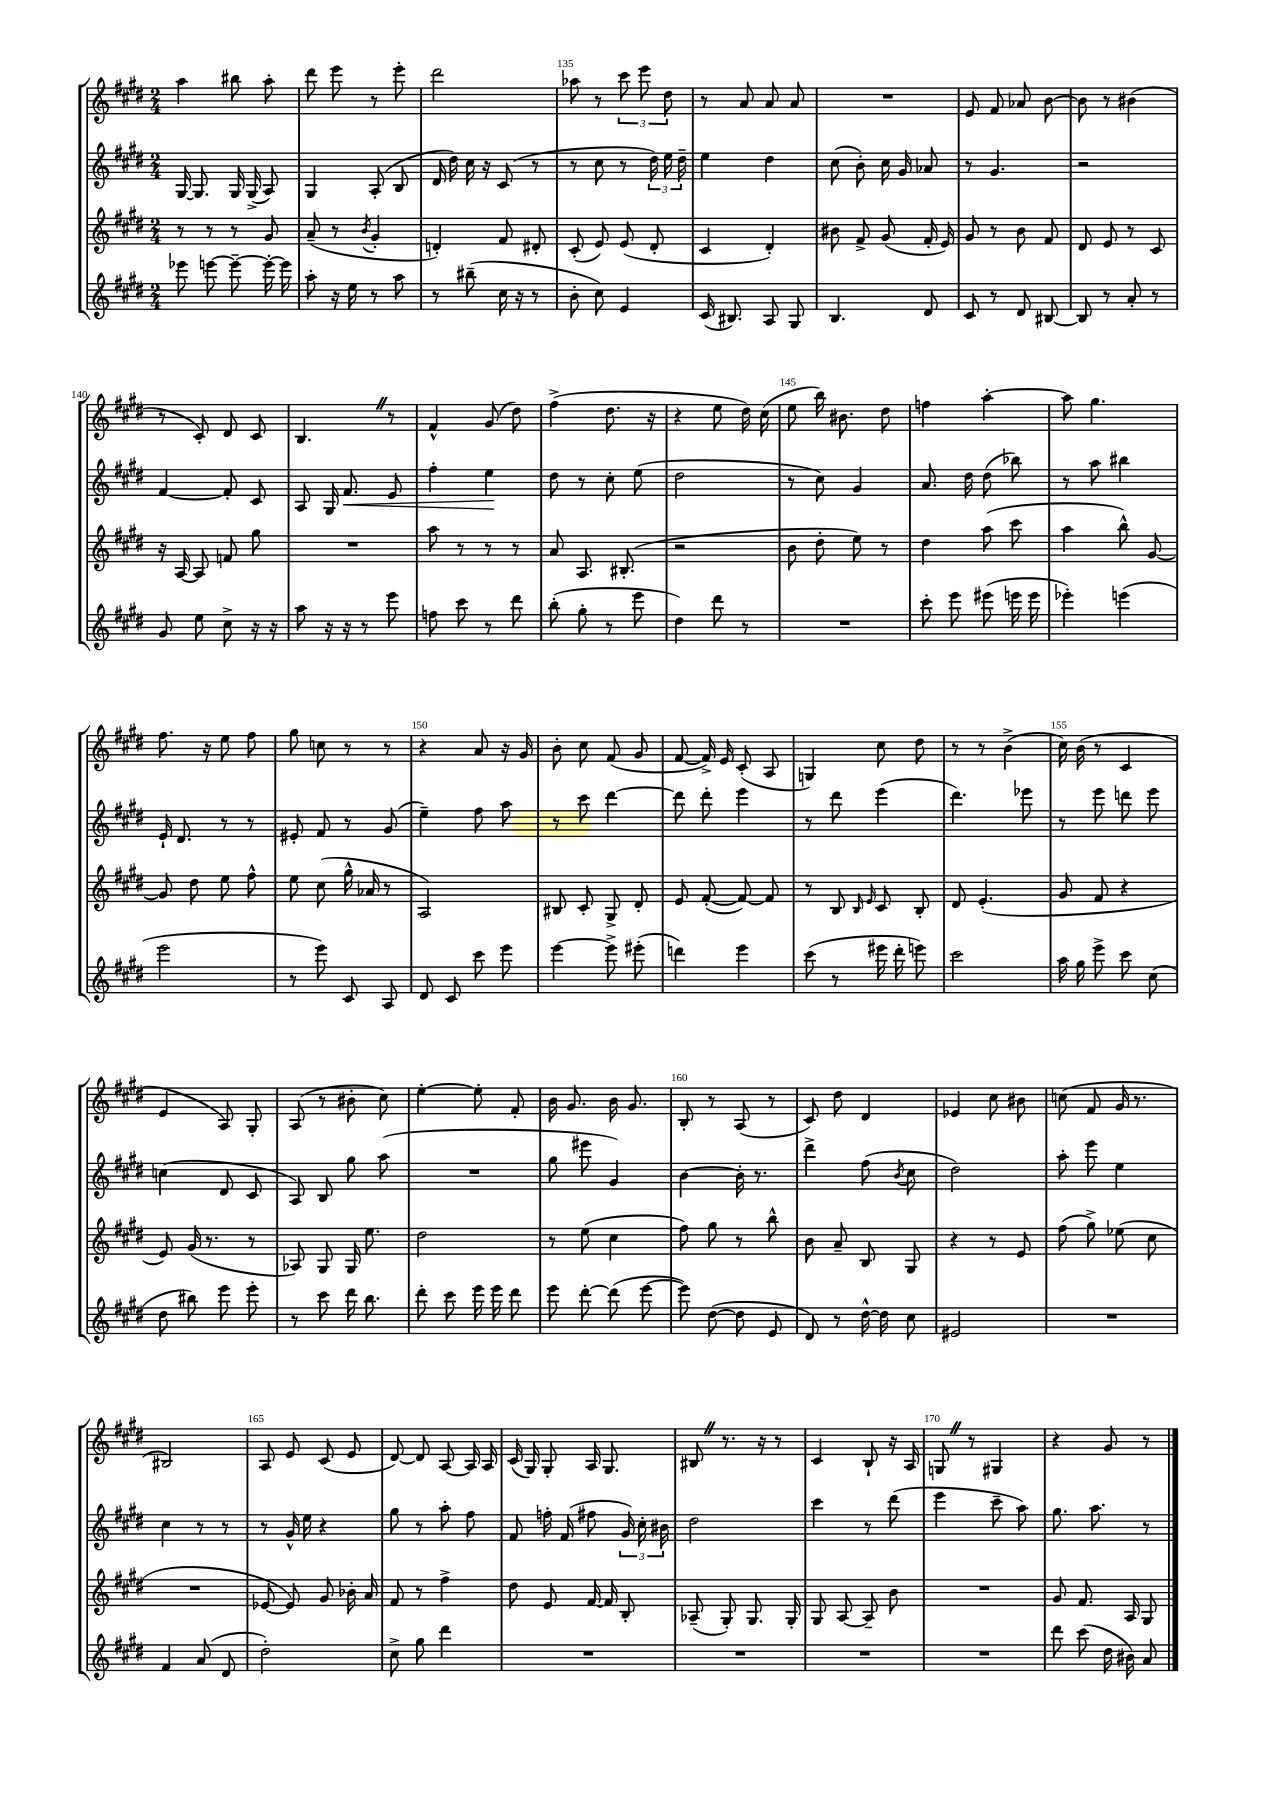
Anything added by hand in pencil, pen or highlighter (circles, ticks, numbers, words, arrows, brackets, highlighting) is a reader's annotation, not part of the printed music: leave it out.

**kern	**kern	**kern	**dynam	**kern
*part4	*part3	*part2	*part2	*part1
*staff4	*staff3	*staff2	*staff2	*staff1
*clefG2	*clefG2	*clefG2	*	*clefG2
*k[f#c#g#d#]	*k[f#c#g#d#]	*k[f#c#g#d#]	*	*k[f#c#g#d#]
*M2/4	*M2/4	*M2/4	*	*M2/4
=132	=132	=132	=132	=132
8eee-X\	8r	[16G#/	.	4aa\
.	.	8.G#/]	.	.
[8eeen\	8r	.	.	.
8eee~\_	8r	16G#/	.	8bb#X\
.	.	(16G#^/	.	.
16eee'\_	8g#/	8A/)	.	8aa'\
16eee\]	.	.	.	.
=133	=133	=133	=133	=133
8aa'\	(8a~/	4G#/	.	8ddd#\
16r	8r	.	.	8eee\
16ee\	.	.	.	.
.	8qb/	.	.	.
8r	4g#'/	(8A'/	.	8r
8aa\	.	8B/	.	8eee'\
=134	=134	=134	=134	=134
8r	4dn'/)	16d#/	.	2ddd#\
.	.	16dd#\)	.	.
(8bb#X~\	.	16cc#\	.	.
.	.	16r	.	.
16cc#\	8f#/	(8c#/	.	.
16r	.	.	.	.
8r	8d#X'/	8r	.	.
=135	=135	=135	=135	=135
8b'\	(8c#'/	8r	.	8aa-X\
8cc#\)	8e/)	8cc#\	.	8r
4e/	(8e/	8r	.	12ccc#\
.	.	.	.	12eee\
.	8d#'/	24dd#\)	.	.
.	.	24ee\	.	12dd#\
.	.	24dd#~\	.	.
=136	=136	=136	=136	=136
(16c#/	4c#/	4ee\	.	8r
8.B#X/)	.	.	.	.
.	.	.	.	8a/
8A/	4d#'/)	4dd#\	.	8a/
8G#/	.	.	.	8a/
=137	=137	=137	=137	=137
4.B/	8b#X\	(8cc#\	.	2r
.	8f#^/	8b'\)	.	.
.	(8g#/	16cc#\	.	.
.	.	16g#/	.	.
8d#/	16f#'/	8a-X/	.	.
.	16e/)	.	.	.
=138	=138	=138	=138	=138
8c#/	8g#/	8r	.	8e/
8r	8r	4.g#/	.	8f#/
8d#/	8b\	.	.	8a-X/
[8B#X/	8f#/	.	.	[8b\
=139	=139	=139	=139	=139
8B#/]	8d#/	2r	.	8b\]
8r	8e/	.	.	8r
8a'/	8r	.	.	(4b#X\
8r	8c#/	.	.	.
!!LO:LB:g=z
=140	=140	=140	=140	=140
8g#/	16r	[4f#/	.	8r
.	[16A/	.	.	.
8ee\	8A/]	.	.	8c#'/)
8cc#^\	8fn/	8f#'/]	.	8d#/
16r	8gg#\	8c#/	.	8c#/
16r	.	.	.	.
=141	=141	=141	=141	=141
8aa\	2r	8A/	.	4.BZ/
16r	.	16G#/	.	.
!	!	!	!LO:HP:b	!
16r	.	8.f#/	<	.
8r	.	.	.	.
8eee\	.	8e/	.	8r
=142	=142	=142	=142	=142
8ffn\	8aa\	4ff#'\	.	4f#^^/
8ccc#\	8r	.	.	.
8r	8r	4ee\	.	(8g#/
8ddd#\	8r	.	.	8dd#\)
.	.	.	[	.
=143	=143	=143	=143	=143
(8bb'\	8a/	8dd#\	.	(4ff#^\
8gg#'\	8.A/	8r	.	.
8r	.	8cc#'\	.	8.dd#\
.	(8.B#X'/	.	.	.
8eee\	.	(8ee\	.	.
.	.	.	.	16r
=144	=144	=144	=144	=144
4dd#\)	2r	2dd#\	.	4r
8ddd#\	.	.	.	8ee\
8r	.	.	.	16dd#\)
.	.	.	.	(16cc#\
=145	=145	=145	=145	=145
2r	8b\	8r	.	8ee\
.	8dd#'\	8cc#\)	.	16bb\)
.	.	.	.	8.b#X\
.	8ee\)	4g#/	.	.
.	8r	.	.	8dd#\
=146	=146	=146	=146	=146
8ccc#'\	4dd#\	8.a/	.	4ffn\
8eee\	.	.	.	.
.	.	16dd#\	.	.
(8eee#X\	(8aa\	(8dd#\	.	[4aa'\
16eeen\	8ccc#\	8bb-X\)	.	.
16eee\	.	.	.	.
=147	=147	=147	=147	=147
4eee-X'\)	4aa\	8r	.	8aa\]
.	.	8aa\	.	4.gg#\
(4eeen\	8bb^^\)	4bb#X\	.	.
.	[8g#/	.	.	.
!!LO:LB:g=z
=148	=148	=148	=148	=148
2eee\	8g#/]	16e`/	.	8.ff#\
.	.	8.d#/	.	.
.	8dd#\	.	.	.
.	.	.	.	16r
.	8ee\	8r	.	8ee\
.	8ff#^^\	8r	.	8ff#\
=149	=149	=149	=149	=149
8r	8ee\	8e#X'/	.	8gg#\
8eee\)	(8cc#\	8f#/	.	8ccn\
8c#/	16gg#^^\	8r	.	8r
.	16a-X/	.	.	.
8A/	8r	(8g#/	.	8r
=150	=150	=150	=150	=150
8d#/	2A/)	4ee~\)	.	4r
8c#/	.	.	.	.
8ccc#\	.	8ff#\	.	8a/
8eee\	.	8aa\	.	16r
.	.	.	.	16g#/
=151	=151	=151	=151	=151
[4eee\	8B#X/	8r	.	8b'\
.	8c#'/	8ccc#\	.	8cc#\
8eee^\]	8G#^/	[4ddd#\	.	(8f#/
(8eee#X'\	8d#'/	.	.	8g#/
=152	=152	=152	=152	=152
4dddn\)	8e/	8ddd#\]	.	[8f#/
.	([8f#'/	8ddd#'\	.	16f#^/])
.	.	.	.	16e/
4eee\	8f#/_)	4eee\	.	(8c#'/
.	8f#/]	.	.	8A/
=153	=153	=153	=153	=153
(8ccc#\	8r	8r	.	4Gn/)
8r	8B/	8ddd#\	.	.
.	16qqB/	.	.	.
.	16qqe/	.	.	.
16eee#X\	8c#/	(4eee\	.	8cc#\
16ddd#'\	.	.	.	.
8eeen\)	8B'/	.	.	8dd#\
=154	=154	=154	=154	=154
2ccc#\	8d#/	4.ddd#\)	.	8r
.	(4.e'/	.	.	8r
.	.	.	.	(4b^\
.	.	8eee-X\	.	.
=155	=155	=155	=155	=155
16aa\	8g#/	8r	.	16cc#\)
16gg#\	.	.	.	(16b\
8eee^\	8f#/	8eee\	.	8r
8ccc#\	4r	8dddn\	.	4c#/
(8cc#\	.	8eee\	.	.
!!LO:LB:g=z
=156	=156	=156	=156	=156
8dd#\	8e/)	(4ccn\	.	4e/
8bb#X\)	(16g#/	.	.	.
.	8.r	.	.	.
8eee\	.	8d#/	.	8A/)
8eee'\	8r	8c#/	.	8G#'/
=157	=157	=157	=157	=157
8r	8A-X/)	8A/)	.	(8A/
8ccc#\	8G#/	8B/	.	8r
16ddd#\	16G#/	8gg#\	.	8b#X'\
8.bb\	8.ee\	.	.	.
.	.	(8aa\	.	8cc#\)
=158	=158	=158	=158	=158
8ddd#'\	2dd#\	2r	.	[4ee'\
8ccc#\	.	.	.	.
16eee\	.	.	.	8ee'\]
16eee\	.	.	.	.
8ddd#\	.	.	.	8f#'/
=159	=159	=159	=159	=159
8eee\	8r	8gg#\	.	16b\
.	.	.	.	8.g#/
[8ddd#'\	(8ee\	8eee#X\	.	.
(8ddd#\]	4cc#\	4g#/)	.	16b\
.	.	.	.	8.g#/
[8eee\	.	.	.	.
=160	=160	=160	=160	=160
8eee\])	8ff#\)	[4b\	.	8B'/
([8dd#\	8gg#\	.	.	8r
8dd#\]	8r	16b'\]	.	(8A/
.	.	8.r	.	.
8e/	8bb^^\	.	.	8r
=161	=161	=161	=161	=161
8d#/)	8b\	4ddd#^\	.	8c#/)
8r	8a~/	.	.	8dd#\
[16dd#^^\	8B/	(8ff#\	.	4d#/
16dd#\]	.	.	.	.
.	.	8qb/	.	.
8cc#\	8G#/	8cc#\	.	.
=162	=162	=162	=162	=162
2e#X/	4r	2dd#\)	.	4e-X/
.	8r	.	.	8cc#\
.	8e/	.	.	8b#X\
=163	=163	=163	=163	=163
2r	(8ff#\	8aa'\	.	(8ccn\
.	8gg#^\)	8eee\	.	8f#/
.	(8ee-X\	4ee\	.	16g#/
.	.	.	.	8.r
.	8cc#\	.	.	.
!!LO:LB:g=z
=164	=164	=164	=164	=164
4f#/	2r	4cc#\	.	2B#X/)
(8a/	.	8r	.	.
8d#/	.	8r	.	.
=165	=165	=165	=165	=165
2dd#'\)	[8e-X/	8r	.	8A/
.	8e-/])	16g#^^/	.	8e/
.	.	16ee\	.	.
.	8g#/	4r	.	(8c#/
.	16b-X'\	.	.	8e/
.	16a/	.	.	.
=166	=166	=166	=166	=166
8cc#^\	8f#/	8gg#\	.	[8d#/)
8gg#\	8r	8r	.	8d#/]
4ddd#\	4ff#^\	8aa'\	.	[8A/
.	.	8ff#\	.	16A/]
.	.	.	.	16A/
=167	=167	=167	=167	=167
2r	8dd#\	8f#/	.	(16c#/
.	.	.	.	16G#/)
.	8e/	16ffn'\	.	8G#'/
.	.	(16f#/	.	.
.	[16f#/	8ff#X\	.	16A/
.	16f#/]	.	.	8.G#/
.	8B'/	24g#/)	.	.
.	.	24cc#'\	.	.
.	.	24b#X\	.	.
=168	=168	=168	=168	=168
2r	(8A-X~/	2dd#\	.	8B#XZ/
.	8G#'/)	.	.	8.r
.	8.G#/	.	.	.
.	.	.	.	16r
.	.	.	.	8r
.	16G#'/	.	.	.
=169	=169	=169	=169	=169
2r	8G#/	4ccc#\	.	4c#/
.	[8A/	.	.	.
.	8A~/]	8r	.	8B`/
.	8b\	(8ddd#\	.	16r
.	.	.	.	16A/
=170	=170	=170	=170	=170
2r	2r	4eee\	.	8GnZ/
.	.	.	.	8r
.	.	8ccc#~\	.	4G#X/
.	.	8aa\)	.	.
=171	=171	=171	=171	=171
8ddd#\	8g#/	8.gg#\	.	4r
(8ccc#\	8.f#/	.	.	.
.	.	8.aa\	.	.
16dd#\	.	.	.	8g#/
16b#X\)	16A/	.	.	.
8a/	8G#/	8r	.	8r
==	==	==	==	==
*-	*-	*-	*-	*-
